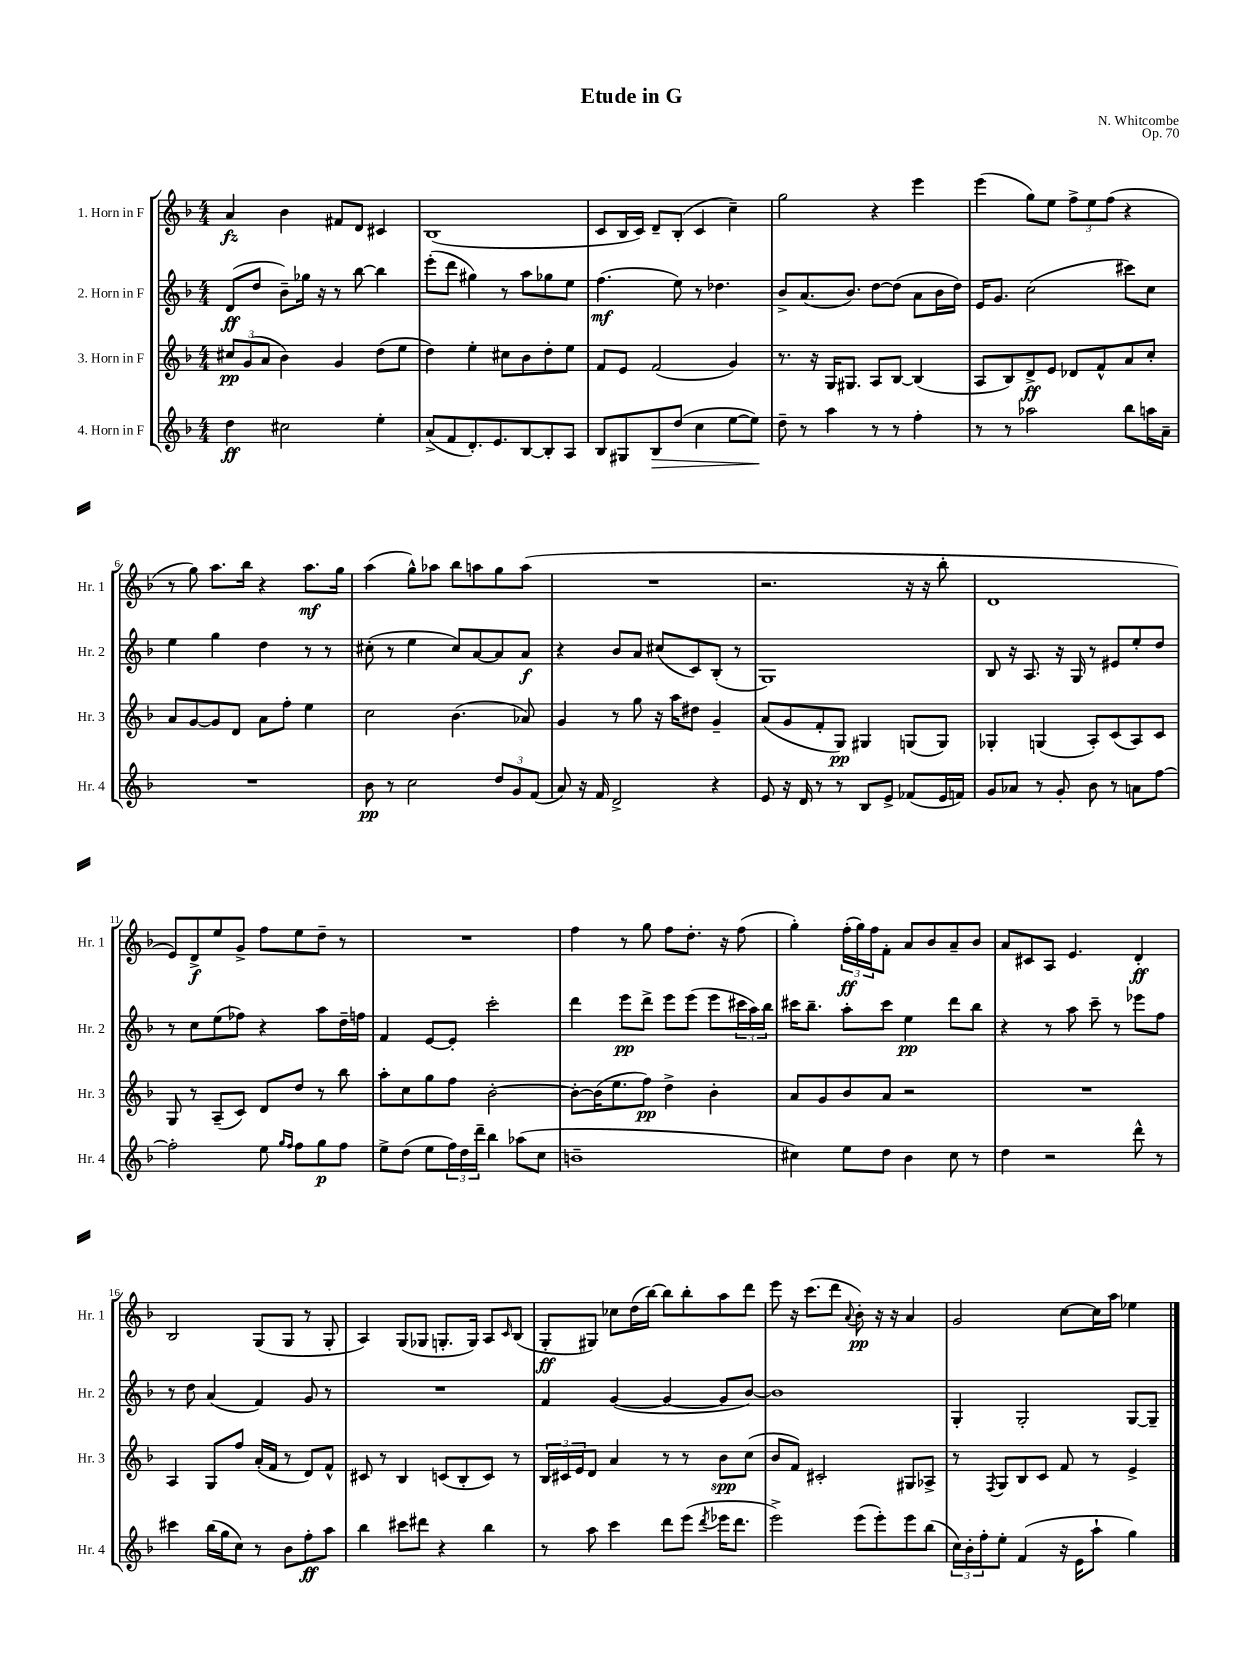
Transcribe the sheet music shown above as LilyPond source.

\header { title = "Etude in G" composer = "N. Whitcombe" opus = "Op. 70" }
<<
\new StaffGroup <<
\new Staff = "s0" \with { instrumentName = "1. Horn in F" shortInstrumentName = "Hr. 1" } {
    \clef treble \key f \major \numericTimeSignature \time 4/4
    a'4\fz bes'4 fis'8 d'8 cis'4 |
    bes1( |
    c'8 bes16 c'16) d'8-- bes8-.( c'4 c''4--) |
    g''2 r4 e'''4 |
    e'''4( g''8) e''8 \tuplet 3/2 { f''8-> e''8 f''8( } r4 |
    r8 g''8) a''8. bes''16 r4 a''8.\mf g''16 |
    a''4( g''8-^) aes''8 bes''8 a''8 g''8 a''8( |
    R1 |
    r2. r16 r16 bes''8-. |
    d'1 |
    e'8) d'8->\f e''8 g'8-> f''8 e''8 d''8-- r8 |
    R1 |
    f''4 r8 g''8 f''8 d''8.-. r16 f''8( |
    g''4-.) \tuplet 3/2 { f''16-.\ff( g''16) f''16 } f'8-. a'8 bes'8 a'8-- bes'8 |
    a'8 cis'8 a8 e'4. d'4-.\ff |
    bes2 g8( g8 r8 g8-. |
    a4) g8( ges8 g8.-. g16) a8 \grace { c'16 } bes8( |
    g8-.\ff gis8) ces''8 d''16( bes''16~) bes''8 bes''8-. a''8 d'''8 |
    e'''8 r16 c'''8.( d'''8 \appoggiatura { a'8 } bes'8-.\pp) r16 r16 a'4 |
    g'2 c''8~ c''16 a''16 ees''4 \bar "|." |
}
\new Staff = "s1" \with { instrumentName = "2. Horn in F" shortInstrumentName = "Hr. 2" } {
    \clef treble \key f \major \numericTimeSignature \time 4/4
    d'8\ff( d''8 bes'8--) ges''16 r16 r8 bes''8~ bes''4 |
    e'''8-.( d'''8 gis''4) r8 a''8 ges''8 e''8 |
    f''4.\mf( e''8) r8 des''4. |
    bes'8-> a'8.( bes'8.) d''8~ d''8( a'8 bes'16 d''16) |
    e'16 g'8. c''2( cis'''8) c''8 |
    e''4 g''4 d''4 r8 r8 |
    cis''8-.( r8 e''4 cis''8) a'8~ a'8 a'8\f |
    r4 bes'8 a'8 cis''8( c'8) bes8-.( r8 |
    g1) |
    bes8 r16 a8. r16 g16 r8 eis'8 e''8-. d''8 |
    r8 c''8 e''8( fes''8) r4 a''8 d''16-- f''16 |
    f'4 e'8~ e'8-. c'''2-. |
    d'''4 e'''8\pp d'''8-> e'''8 e'''8( e'''8 \tuplet 3/2 { cis'''16 a''16) bes''16 } |
    cis'''16 bes''8.-- a''8-. cis'''8 e''4\pp d'''8 bes''8 |
    r4 r8 a''8 c'''8-- r8 ees'''8 f''8 |
    r8 d''8 a'4( f'4) g'8 r8 |
    R1 |
    f'4 g'4~( g'4~ g'8 bes'8~) |
    bes'1 |
    g4-. g2-. g8~ g8-- \bar "|." |
}
\new Staff = "s2" \with { instrumentName = "3. Horn in F" shortInstrumentName = "Hr. 3" } {
    \clef treble \key f \major \numericTimeSignature \time 4/4
    \tuplet 3/2 { cis''8\pp g'8( a'8 } bes'4) g'4 d''8( e''8 |
    d''4) e''4-. cis''8 bes'8 d''8-. e''8 |
    f'8 e'8 f'2( g'4) |
    r8. r16 g16 gis8. a8 bes8~ bes4( |
    a8 bes8) d'8->\ff e'8 des'8 f'8-^ a'8 c''8-. |
    a'8 g'8~ g'8 d'8 a'8 f''8-. e''4 |
    c''2 bes'4.( aes'8) |
    g'4 r8 g''8 r16 a''16 dis''8 g'4-- |
    a'8( g'8 f'8-. g8\pp) gis4 g8( g8) |
    ges4-. g4( a8-.) c'8( a8) c'8 |
    g8 r8 a8--( c'8) d'8 d''8 r8 bes''8 |
    a''8-. c''8 g''8 f''8 bes'2~-. |
    bes'8~-. bes'16( e''8. f''8\pp) d''4-> bes'4-. |
    a'8 g'8 bes'8 a'8 r2 |
    R1 |
    a4 g8 f''8 a'16-.( f'16 r8 d'8) f'8-^ |
    cis'8 r8 bes4 c'8( bes8-. c'8) r8 |
    \tuplet 3/2 { bes16 cis'16 e'16 } d'8 a'4 r8 r8 bes'8\spp c''8( |
    bes'8 f'8) cis'2-. gis8 aes8-> |
    r8 \acciaccatura { f8 } g8 bes8 c'8 f'8 r8 e'4-> \bar "|." |
}
\new Staff = "s3" \with { instrumentName = "4. Horn in F" shortInstrumentName = "Hr. 4" } {
    \clef treble \key f \major \numericTimeSignature \time 4/4
    d''4\ff cis''2 e''4-. |
    a'8->( f'8 d'8.-.) e'8. bes8~ bes8-. a8 |
    bes8 gis8 bes8\> d''8( c''4 e''8~ e''8\!) |
    d''8-- r8 a''4 r8 r8 f''4-. |
    r8 r8 aes''2 bes''8 a''16 a'16-- |
    R1 |
    bes'8\pp r8 c''2 \tuplet 3/2 { d''8 g'8 f'8( } |
    a'8) r16 f'16 d'2-> r4 |
    e'8 r16 d'16 r8 r8 bes8 e'8-> fes'8( e'16 f'16) |
    g'8 aes'8 r8 g'8-. bes'8 r8 a'8 f''8~ |
    f''2-. e''8 \grace { g''16 f''16 } f''8 g''8\p f''8 |
    e''8-> d''8( e''8 \tuplet 3/2 { f''16) d''16 d'''16-- } bes''4 aes''8( c''8 |
    b'1-- |
    cis''4) e''8 d''8 bes'4 cis''8 r8 |
    d''4 r2 d'''8-^ r8 |
    cis'''4 bes''16( g''16 c''8) r8 bes'8 f''8-.\ff a''8 |
    bes''4 cis'''8 dis'''8 r4 bes''4 |
    r8 a''8 c'''4 d'''8 e'''8( \acciaccatura { d'''8 } ees'''16 d'''8. |
    e'''2->) e'''8( e'''8-.) e'''8 bes''8( |
    \tuplet 3/2 { c''16) bes'16-. f''16-. } e''8-. f'4( r16 e'16 a''8-! g''4) \bar "|." |
}
>>
>>
